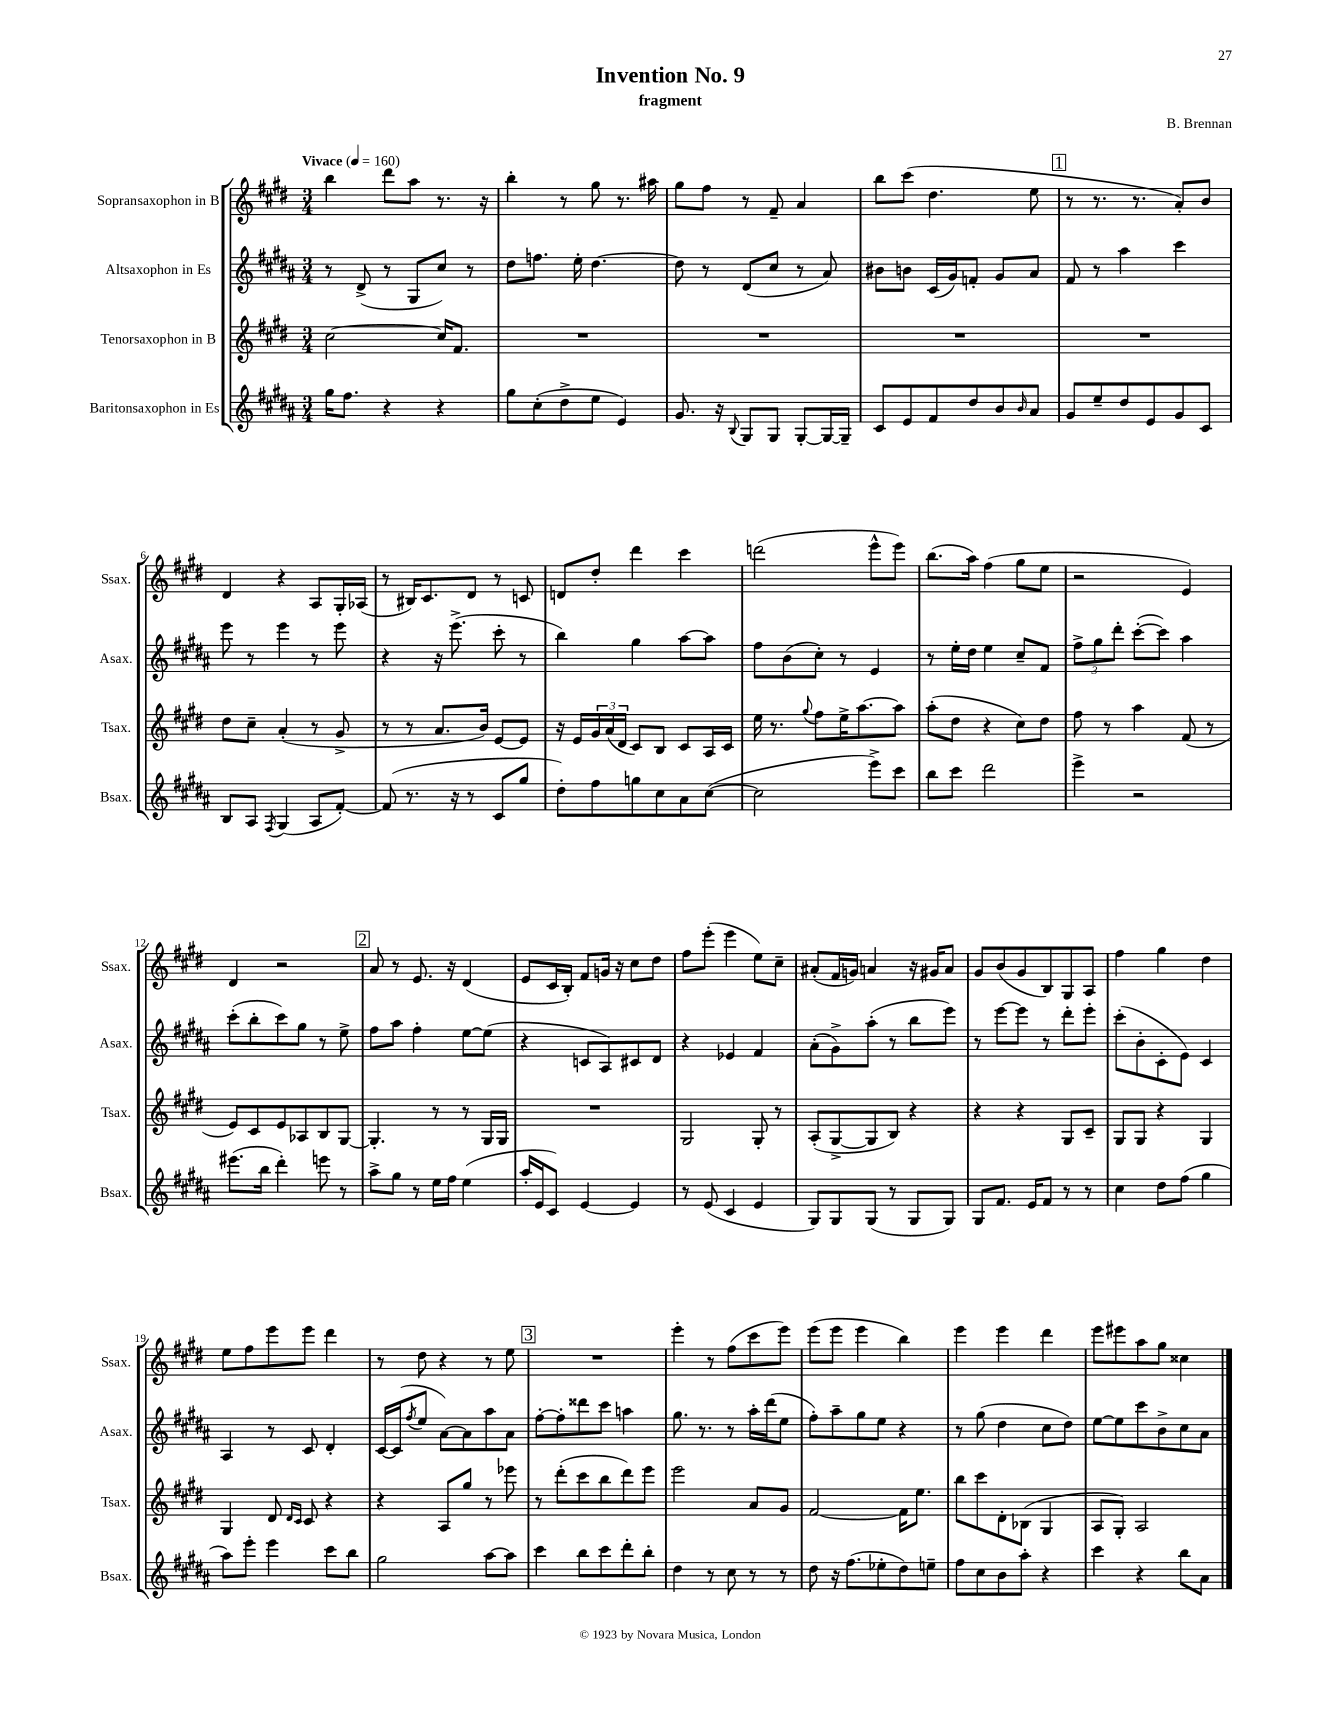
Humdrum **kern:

**kern	**kern	**kern	**kern
*part4	*part3	*part2	*part1
*staff4	*staff3	*staff2	*staff1
*I"Baritonsaxophon in Es	*I"Tenorsaxophon in B	*I"Altsaxophon in Es	*I"Sopransaxophon in B
*I'Bsax.	*I'Tsax.	*I'Asax.	*I'Ssax.
*clefG2	*clefG2	*clefG2	*clefG2
*k[f#c#g#d#a#]	*k[f#c#g#d#]	*k[f#c#g#d#a#]	*k[f#c#g#d#]
*M3/4	*M3/4	*M3/4	*M3/4
*MM160	*MM160	*MM160	*MM160
=1	=1	=1	=1
!	!	!	!LO:TX:a:B:t=Vivace
16gg#\KL	[2cc#\	8r	4bb\
8.ff#\J	.	.	.
.	.	(8d#^/	.
4r	.	8r	8ddd#\L
.	.	8G#/L	8aa\J
4r	16cc#/KL]	8cc#/J)	8.r
.	8.f#/J	.	.
.	.	8r	.
.	.	.	16r
=2	=2	=2	=2
8gg#\L	2.r	8dd#\L	4bb'\
(8cc#'\	.	8.ffn\J	.
8dd#^\	.	.	8r
.	.	16ee'\	.
8ee\J	.	[4.dd#\	8gg#\
4e/)	.	.	8.r
.	.	.	16aa#X\
=3	=3	=3	=3
8.g#/	2.r	8dd#\]	8gg#\L
.	.	8r	8ff#\J
16r	.	.	.
8qqB/	.	.	.
8G#/L	.	(8d#/L	8r
8G#/J	.	8cc#/J	8f#~/
[8G#'/L	.	8r	4a/
16G#/L_	.	8a#/)	.
16G#~/JJ]	.	.	.
=4	=4	=4	=4
8c#/L	2.r	8b#X\L	8bb\L
8e/	.	8bn\J	(8ccc#\J
8f#/	.	(16c#/LL	4.dd#\
.	.	16g#/J)	.
8dd#/	.	8fn'/J	.
8b/	.	8g#/L	.
16qqb/	.	.	.
8a#/J	.	8a#/J	8ee\
!!LO:REH:place=s1:t=1
=5	=5	=5	=5
8g#/L	2.r	8f#/	8r
8ee~/	.	8r	8.r
8dd#/	.	4aa#\	.
.	.	.	8.r
8e/	.	.	.
8g#/	.	4ccc#\	8a'/L)
8c#/J	.	.	8b/J
!!LO:LB:g=z
=6	=6	=6	=6
8B/L	8dd#\L	8eee\	4d#/
8A#/J	8cc#~\J	8r	.
8qF#/	.	.	.
(4G#/	(4a'/	4eee\	4r
8A#/L	8r	8r	8A/L
[8f#'/J)	8g#^/	8eee\	16G#'/L
.	.	.	(16A-X/JJ
=7	=7	=7	=7
(8f#/]	8r	4r	8r
8.r	8r	.	16B#X/KL)
.	.	.	8.c#/
.	8.a/L	16r	.
16r	.	(8.eee^\	.
8r	.	.	8d#/J
.	16b/Jk)	.	.
8c#/L	[8e/L	8ccc#'\	8r
8gg#/J	8e/J]	8r	8cn/
=8	=8	=8	=8
8dd#'\L)	16r	4bb\)	8dn/L
.	16e/LL	.	.
8ff#\	24g#/	.	8dd#'/J
.	(24a/	.	.
.	24d#/JJ	.	.
8ggn\	8c#/L)	4gg#\	4ddd#\
8cc#\	8B/J	.	.
8a#\	8c#/L	[8aa#\L	4ccc#\
([8cc#\J	16A/L	8aa#\J]	.
.	16c#/JJ	.	.
=9	=9	=9	=9
2cc#\]	16ee\	8ff#\L	(2dddn\
.	8.r	.	.
.	.	(8b\	.
.	8qqgg#/	.	.
.	8ff#\L	8cc#'\J)	.
.	16ee^\K	8r	.
.	[8.aa\	.	.
8eee^\L)	.	4e/	8eee^^\L
8ccc#\J	8aa\J]	.	8eee\J)
=10	=10	=10	=10
8bb\L	(8aa'\L	8r	(8.bb\L
8ccc#\J	8dd#\J	16ee'\LL	.
.	.	16dd#\JJ	16aa\Jk)
2ddd#\	4r	4ee\	(4ff#\
.	8cc#\L)	8cc#~/L	8gg#\L
.	8dd#\J	8f#/J	8ee\J
=11	=11	=11	=11
4eee^\	8ff#\	12ff#^\L	2r
.	.	12gg#\	.
.	8r	.	.
.	.	12ddd#'\J	.
2r	4aa\	([8ccc#'\L	.
.	.	8ccc#\J])	.
.	(8f#/	4aa#\	4e/)
.	8r	.	.
!!LO:LB:g=z
=12	=12	=12	=12
(8.eee#X\L	8e/L)	(8ccc#'\L	4d#/
.	8c#/	8bb'\	.
16bb\Jk	.	.	.
4ddd#'\)	8e/	8ccc#\)	2r
.	8A-X/	8gg#\J	.
8eeen\	8B/	8r	.
8r	[8G#/J	8ee^\	.
!!LO:REH:place=s1:t=2
=13	=13	=13	=13
8aa#^\L	4.G#'/]	8ff#\L	8a/
8gg#\J	.	8aa#\J	8r
8r	.	4ff#'\	8.e/
16ee\LL	8r	.	.
16ff#\JJ	.	.	16r
(4ee\	8r	[8ee\L	(4d#/
.	16G#/LL	(8ee\J]	.
.	16G#/JJ	.	.
=14	=14	=14	=14
16aa#'/LL	2.r	4r	8e/L
16e/J	.	.	.
8c#/J)	.	.	16c#/L
.	.	.	16B'/JJ)
[4e/	.	8cn/L	8f#/L
.	.	8A#/)	16gn/Jk
.	.	.	16r
4e/]	.	8c#X/	8cc#\L
.	.	8d#/J	8dd#\J
=15	=15	=15	=15
8r	2G#/	4r	8ff#\L
(8e/	.	.	(8eee'\J
4c#/	.	4e-X/	4eee\
4e/	8G#'/	4f#/	8ee\L)
.	8r	.	8cc#~\J
=16	=16	=16	=16
8G#/L)	(8A'/L	(8a#'\L	(8a#X'/L
8G#/	[8G#^/	8g#^\)	16f#/L
.	.	.	16gn/JJ)
(8G#/J	8G#/]	(8aa#'\J	4an/
8r	8B/J)	8r	.
8G#/L	4r	8bb\L	16r
.	.	.	16g#X/KL
8G#/J)	.	8eee\J)	8a/J
=17	=17	=17	=17
8G#/L	4r	8r	8g#/L
8.f#/J	.	[8eee\L	(8b/
.	4r	8eee\J]	8g#/
16e/KL	.	.	.
8f#/J	.	8r	8B/)
8r	8G#/L	8ddd#'\L	8G#/
8r	8c#~/J	8eee'\J	8A/J
=18	=18	=18	=18
4cc#\	8G#/L	(8ccc#'\L	4ff#\
.	8G#/J	8b'\	.
8dd#\L	4r	8c#'\	4gg#\
(8ff#\J	.	8e\J)	.
4gg#\	4G#/	4c#/	4dd#\
!!LO:LB:g=z
=19	=19	=19	=19
8aa#\L)	4G#/	4A#/	8ee\L
8eee'\J	.	.	8ff#\
4eee\	8d#/	8r	8eee\
.	16qqd#/LL	.	.
.	16qqc#/JJ	.	.
.	8c#/	8c#/	8eee\J
8ccc#\L	4r	4d#'/	4ddd#\
8bb\J	.	.	.
=20	=20	=20	=20
2gg#\	4r	[16c#/LL	8r
.	.	(16c#/J]	.
.	.	8qff#/	.
.	.	8ee/J	8dd#\
.	8A/L	[8a#\L)	4r
.	8gg#/J	8a#\]	.
[8aa#\L	8r	8aa#\	8r
8aa#\J]	8eee-X\	8a#\J	8ee\
!!LO:REH:place=s1:t=3
=21	=21	=21	=21
4ccc#\	8r	[8ff#'\L	2.r
.	(8ddd#'\L	8ff#'\]	.
8bb\L	8ccc#\	8ddd##X\	.
8ccc#\	8bb\	8ccc#\J	.
8ddd#'\	8ddd#\)	4aan\	.
8bb'\J	8eee\J	.	.
=22	=22	=22	=22
4dd#\	2eee\	8.gg#\	4eee'\
.	.	8.r	.
8r	.	.	8r
8cc#\	.	8r	(8ff#\L
8r	8a/L	16aa#'\LL	8ccc#\
.	.	(16ddd#\J	.
8r	8g#/J	8ee\J	8eee\J)
=23	=23	=23	=23
8dd#\	[2f#/	8ff#'\L)	(8eee\L
16r	.	8aa#~\	8eee\J
(8.ff#\L	.	.	.
.	.	8gg#\	4eee\
8ee-X'\	.	8ee\J	.
8dd#\)	16f#\KL]	4r	4bb\)
.	8.ee\J	.	.
8een~\J	.	.	.
=24	=24	=24	=24
8ff#\L	8bb\L	8r	4eee\
8cc#\	8ccc#\	(8gg#\	.
8b\	8d#'\	4dd#\	4eee\
8aa#'\J	(8B-X\J	.	.
4r	4G#/	8cc#\L	4ddd#\
.	.	8dd#\J)	.
=25	=25	=25	=25
4ccc#\	8A/L	[8ee\L	8eee\L
.	8G#'/J)	8ee\]	8eee#X\
4r	2A/	8ccc#\	8aa\
.	.	8b^\	8gg#\J
8bb\L	.	8cc#\	4cc##X\
8a#\J	.	8a#\J	.
==	==	==	==
*-	*-	*-	*-
